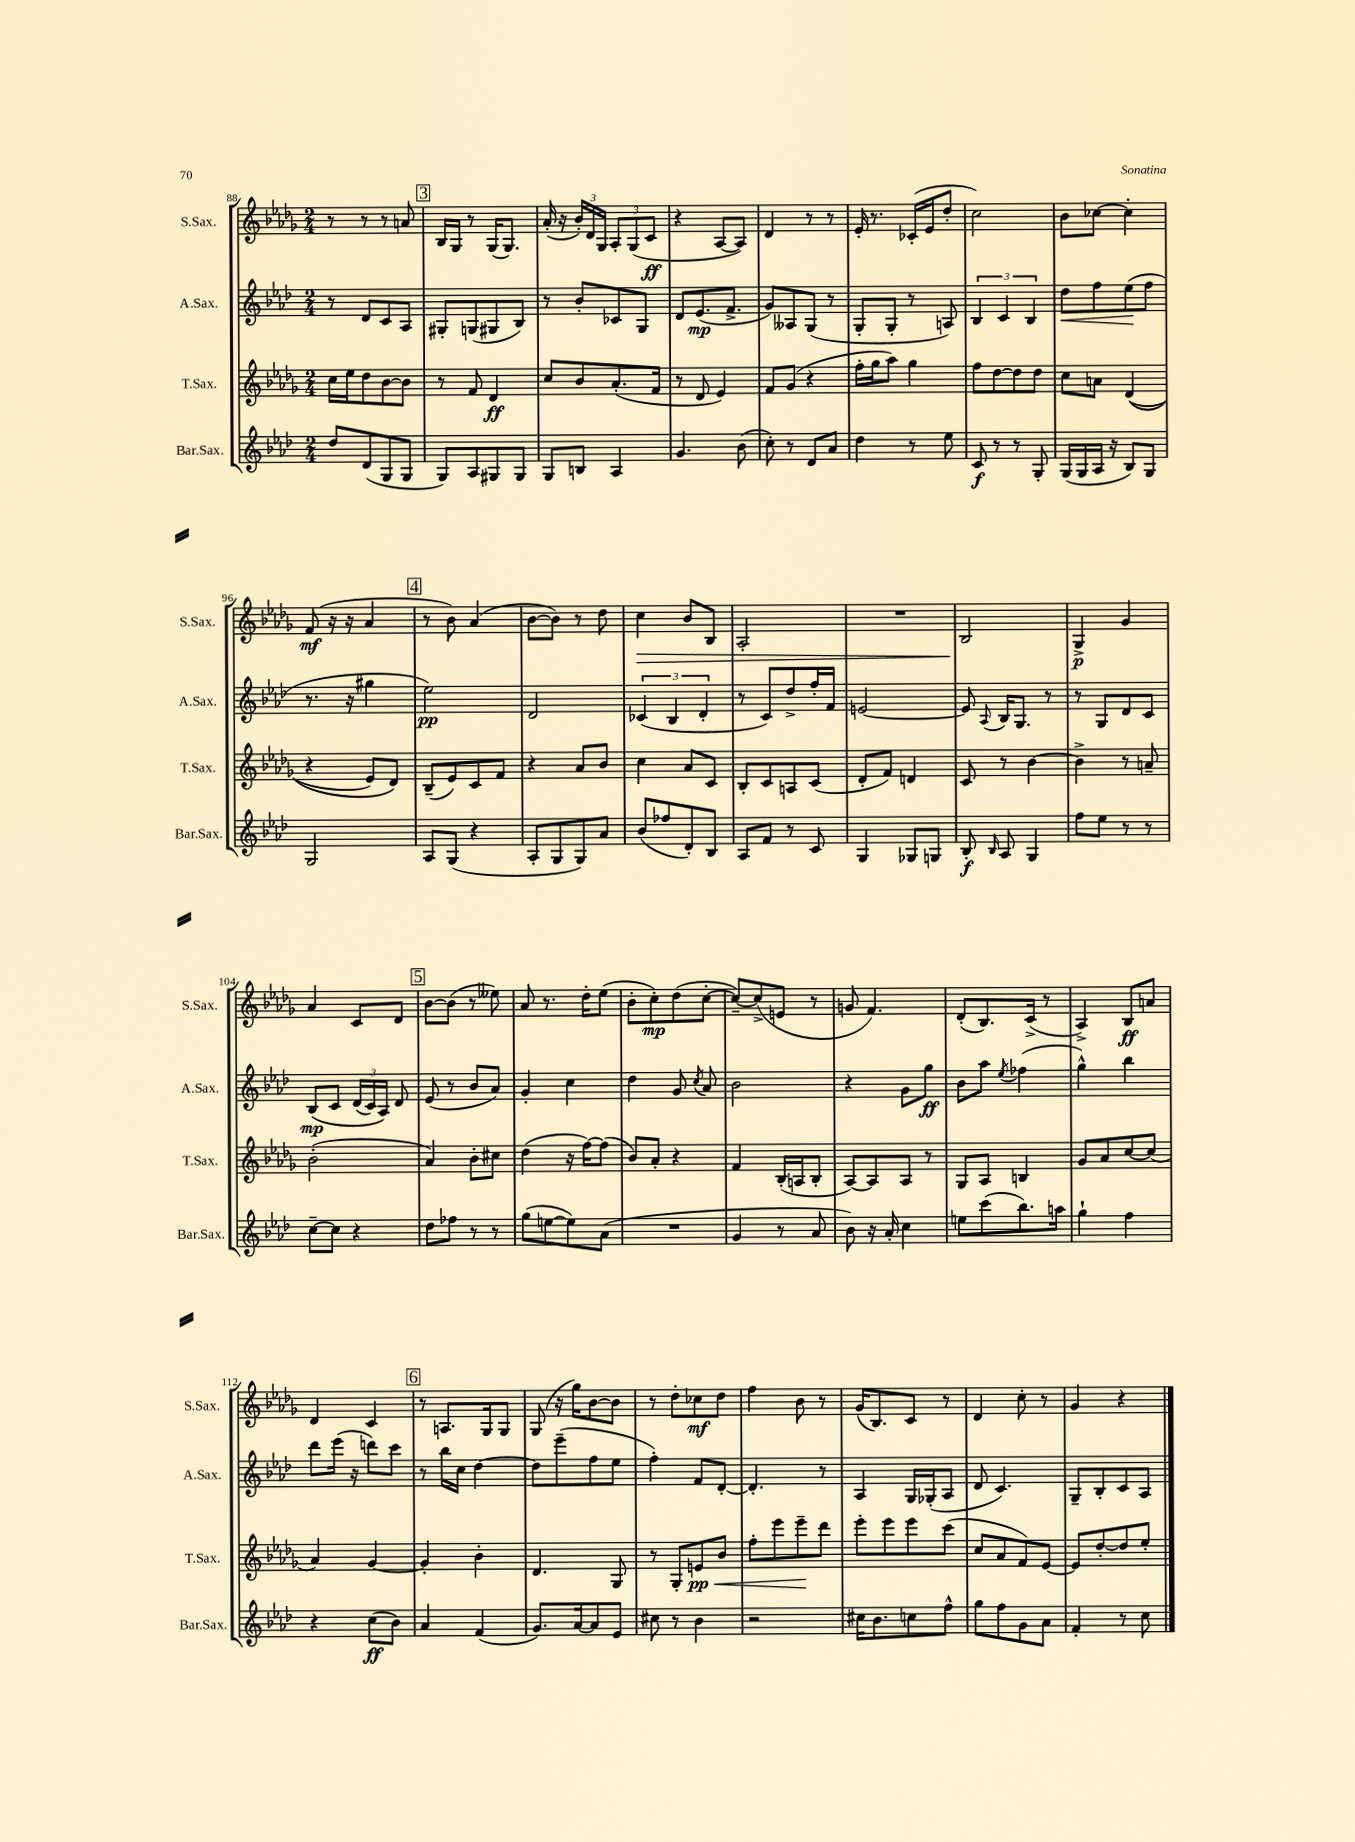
<<
\new StaffGroup <<
\new Staff = "s0" \with { instrumentName = "S.Sax." shortInstrumentName = "S.Sax." } {
    \clef treble \key des \major \numericTimeSignature \time 2/4
    \autoBeamOff r8 r8 r8 a'8 |
    \mark \markup { \box "3" } bes16[ ges16] r8 ges16[( ges8.]) |
    aes'16-.( r16 \tuplet 3/2 { bes'16[-.) des'16 ges16] } \tuplet 3/2 { aes8[-. ges8( c'8]\ff } |
    r4 aes8[~ aes8]) |
    des'4 r8 r8 |
    ees'16-. r8. ces'16[-.( ees'16 des''8]-. |
    c''2) |
    bes'8[ ces''8]~ ces''4-. |
    f'8\mf( r16 r16 aes'4 |
    \mark \markup { \box "4" } r8 bes'8) aes'4( |
    bes'8[~ bes'8]) r8 des''8 |
    c''4\> bes'8[ bes8] |
    aes2-. |
    R2 |
    bes2\! |
    ges4->\p ges'4 |
    aes'4 c'8[ des'8] |
    \mark \markup { \box "5" } bes'8[~ bes'8]( r8 eeses''8) |
    aes'8 r8. des''16[-. ees''8]( |
    bes'8[-. c''8-.\mp) des''8( c''8]~-. |
    c''8[~--) c''8->( e'8] r8 |
    g'8 f'4.) |
    des'8[-.( bes8.) c'16]->( r8 |
    aes4->) bes8[\ff a'8] |
    des'4 c'4 |
    \mark \markup { \box "6" } r8 a8.[ ges16 ges8] |
    ges8( r16 ges''16[) bes'8~ bes'8] |
    r8 des''8[-. ces''8\mf des''8] |
    f''4 bes'8 r8 |
    ges'16[( bes8.) c'8] r8 |
    des'4 c''8-. r8 |
    ges'4 r4 \bar "|." |
}
\new Staff = "s1" \with { instrumentName = "A.Sax." shortInstrumentName = "A.Sax." } {
    \clef treble \key aes \major \numericTimeSignature \time 2/4
    \autoBeamOff r8 des'8[ c'8 aes8] |
    \mark \markup { \box "3" } gis8[-. g8( gis8 bes8]) |
    r8 bes'8[-. ces'8 g8] |
    des'8[ ees'8.\mp( f'8.]-> |
    g'8[) aeses8 g8]( r8 |
    g8[-. g8]-. r8 a8) |
    \tuplet 3/2 { bes4 c'4 bes4 } |
    des''8[\< f''8 ees''8\!( f''8] |
    r8. r16 gis''4 |
    \mark \markup { \box "4" } ees''2\pp) |
    des'2 |
    \tuplet 3/2 { ces'4( bes4 des'4-. } |
    r8 c'8[) des''8-> f''16-. f'16] |
    e'2~ |
    e'8 \appoggiatura { aes8 } bes16[ g8.] r8 |
    r8 g8[ des'8 c'8] |
    bes8[\mp\( c'8] \tuplet 3/2 { des'16[( c'16) aes16]\) } des'8 |
    \mark \markup { \box "5" } ees'8( r8 bes'8[ aes'8]) |
    g'4-. c''4 |
    des''4 g'8 \acciaccatura { c''8 } aes'8 |
    bes'2 |
    r4 g'8[ g''8]\ff |
    bes'8[ aes''8] \acciaccatura { ees''8 } fes''4( |
    g''4-^) bes''4 |
    des'''8[ ees'''16]( r16 d'''8[) c'''8] |
    \mark \markup { \box "6" } r8 bes''16[ c''16] des''4~ |
    des''8[ ees'''8--( f''8 ees''8] |
    f''4-.) f'8[ des'8]~-. |
    des'4.-. r8 |
    aes4 g16[ ges16-.( aes8] |
    des'8 c'4.) |
    g8[-- bes8-. c'8 aes8] \bar "|." |
}
\new Staff = "s2" \with { instrumentName = "T.Sax." shortInstrumentName = "T.Sax." } {
    \clef treble \key des \major \numericTimeSignature \time 2/4
    \autoBeamOff c''16[ ees''16 des''8 bes'8~ bes'8] |
    \mark \markup { \box "3" } r8 f'8 des'4\ff |
    c''8[ bes'8 aes'8.-.( f'16] |
    r8 des'8 ees'4) |
    f'8[ ges'8]( r4 |
    f''16[-. ges''16 aes''8]) ges''4 |
    f''8[ des''8~ des''8 des''8] |
    c''8[ a'8] des'4(\( |
    r4 ees'8[) des'8]\) |
    \mark \markup { \box "4" } bes8[--( ees'8) c'8 f'8] |
    r4 aes'8[ bes'8] |
    c''4 aes'8[ c'8] |
    bes8[-. c'8 a8 c'8]( |
    des'8[-. f'8]) d'4 |
    c'8 r8 bes'4~ |
    bes'4-> r8 a'8-- |
    bes'2-.( |
    \mark \markup { \box "5" } aes'4) bes'8[-. cis''8] |
    des''4( r16 f''16[~) f''8]( |
    bes'8[) aes'8]-. r4 |
    f'4 bes16[-.( a16 bes8]-. |
    aes8[~) aes8 aes8] r8 |
    ges8[ aes8] b4 |
    ges'8[ aes'8 c''8~ c''8]( |
    aes'4) ges'4~ |
    \mark \markup { \box "6" } ges'4-. bes'4-. |
    des'4. ges8 |
    r8 ges8[-. e'8\pp\< bes'8] |
    f''8[-. ees'''8 ees'''8--\! des'''8] |
    ees'''8[-. ees'''8 ees'''8 c'''8]( |
    c''8[ aes'8 f'8) ees'8]~ |
    ees'8[ des''8~-. des''8 ees''8]-. \bar "|." |
}
\new Staff = "s3" \with { instrumentName = "Bar.Sax." shortInstrumentName = "Bar.Sax." } {
    \clef treble \key aes \major \numericTimeSignature \time 2/4
    \autoBeamOff des''8[ des'8( g8 g8] |
    \mark \markup { \box "3" } g8[) aes8 gis8 gis8] |
    g8[ b8] aes4 |
    g'4. bes'8( |
    c''8-.) r8 des'8[ aes'8] |
    des''4 r8 ees''8 |
    c'8\f r8 r8 g8-. |
    g16[( g16 aes16] r16 bes8[) g8] |
    g2 |
    \mark \markup { \box "4" } aes8[ g8]( r4 |
    aes8[-. g8 g8) aes'8] |
    bes'8[( fes''8 des'8-.) bes8] |
    aes8[ f'8] r8 c'8 |
    g4 ges8[ g8] |
    bes8-.\f \grace { bes16 } aes8 g4 |
    f''8[ ees''8] r8 r8 |
    c''8[~-- c''8] r4 |
    \mark \markup { \box "5" } des''8[ fes''8] r8 r8 |
    g''8[( e''8~ e''8) aes'8]( |
    R2 |
    g'4 r8 aes'8 |
    bes'8) r16 aes'16-. c''4 |
    e''8[ c'''8( bes''8.) a''16] |
    g''4-! f''4 |
    r4 c''8[\ff( bes'8]) |
    \mark \markup { \box "6" } aes'4 f'4( |
    g'8.[) aes'16~ aes'8 ees'8] |
    cis''8 r8 bes'4 |
    r2 |
    cis''16[ bes'8. c''8 f''8]-^ |
    g''8[ f''8 g'8 aes'8] |
    f'4-. r8 c''8 \bar "|." |
}
>>
>>
\layout { \context { \Score currentBarNumber = #88 } }
